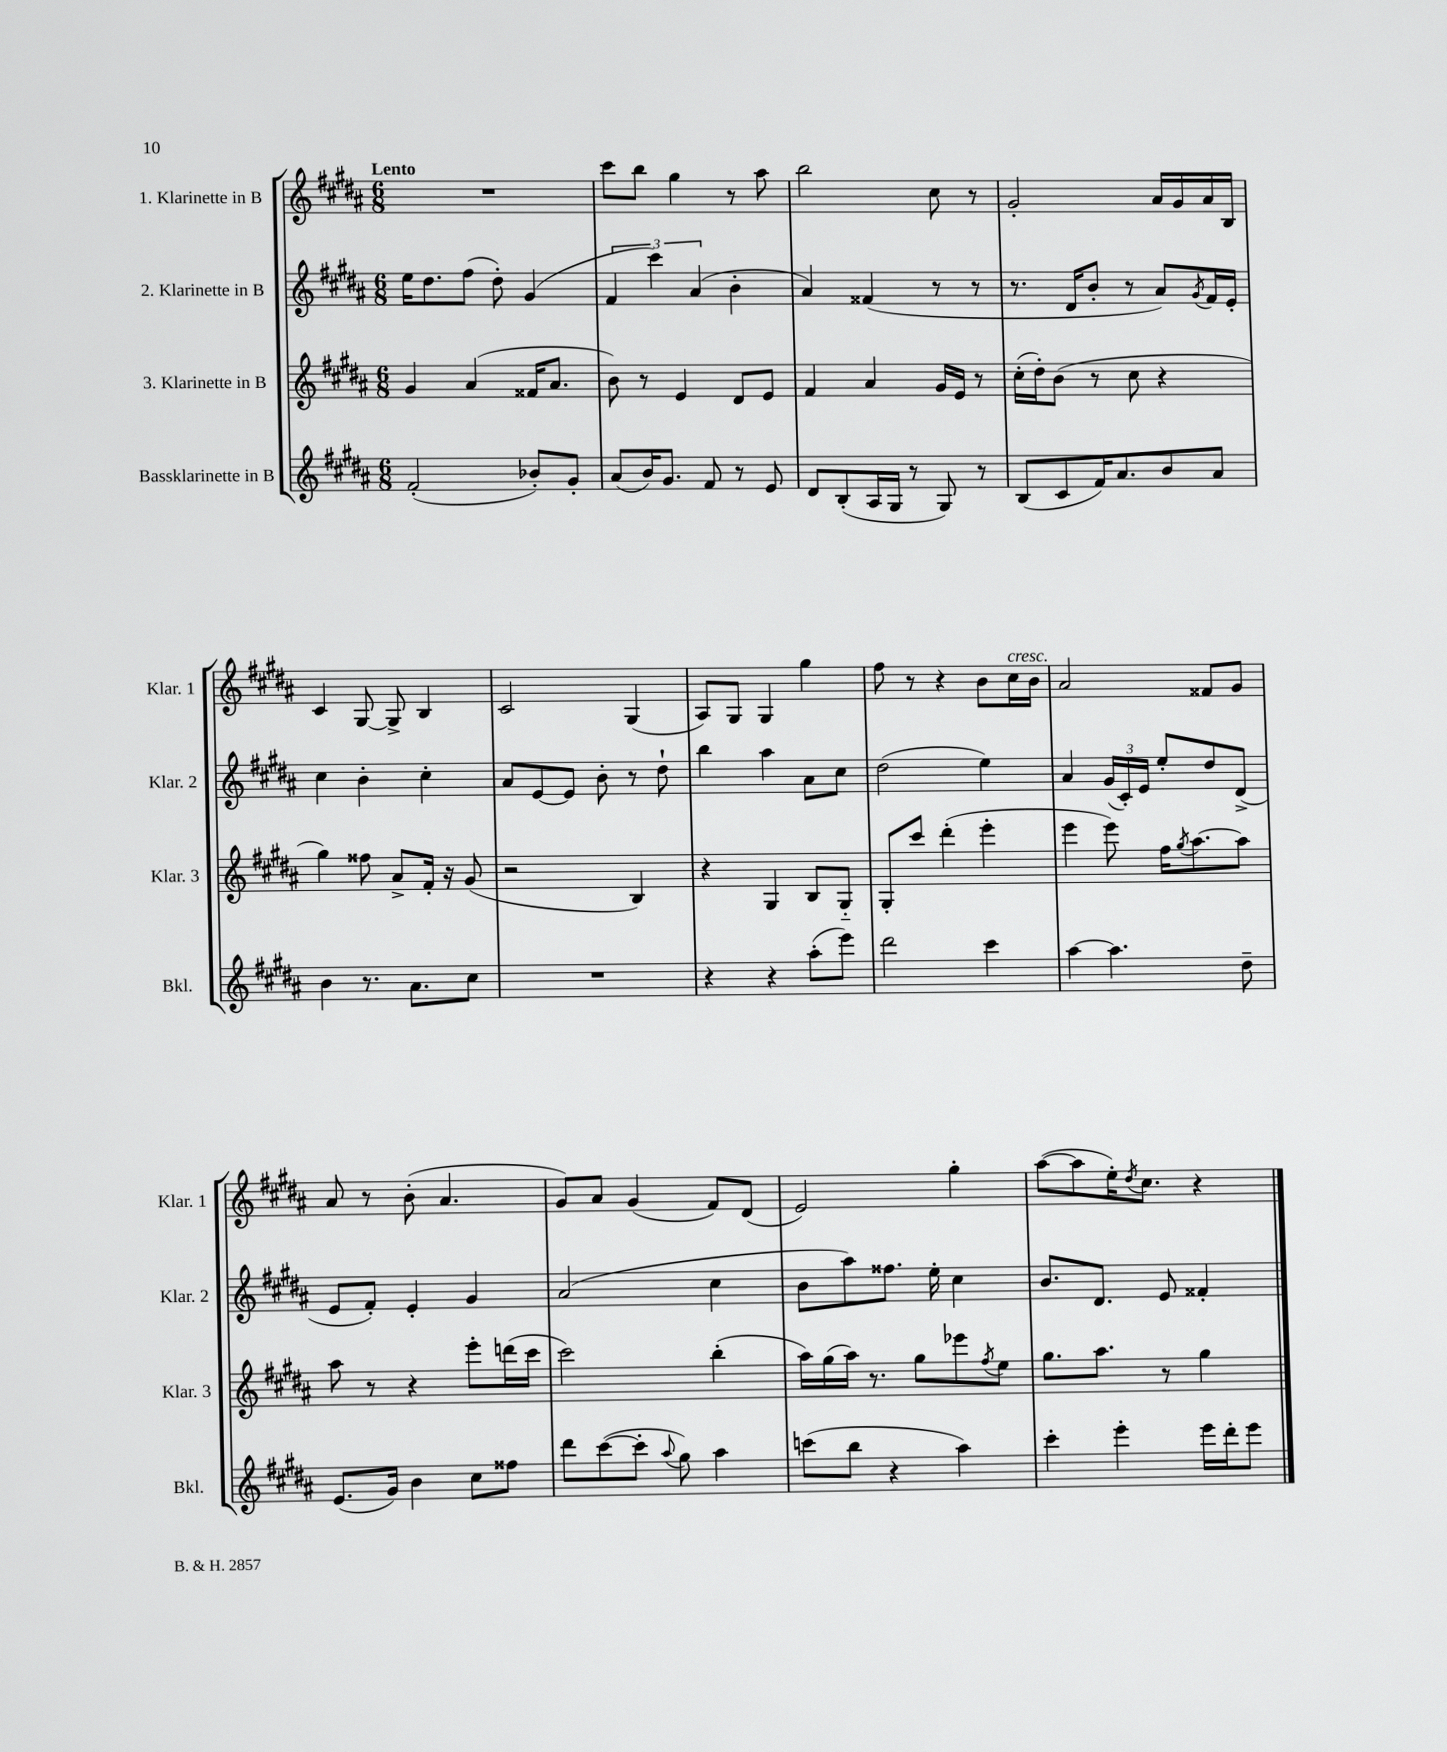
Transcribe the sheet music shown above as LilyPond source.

<<
\new StaffGroup <<
\new Staff = "s0" \with { instrumentName = "1. Klarinette in B" shortInstrumentName = "Klar. 1" } {
    \clef treble \key b \major \numericTimeSignature \time 6/8 \tempo "Lento"
    R2. |
    cis'''8 b''8 gis''4 r8 ais''8 |
    b''2 cis''8 r8 |
    gis'2-. ais'16 gis'16 ais'16 b16 |
    cis'4 gis8~ gis8-> b4 |
    cis'2 gis4( |
    ais8) gis8 gis4 gis''4 |
    fis''8 r8 r4 b'8 cis''16^\markup { \italic "cresc." } b'16 |
    ais'2 fisis'8 gis'8 |
    ais'8 r8 b'8-.( ais'4. |
    gis'8) ais'8 gis'4( fis'8) dis'8( |
    e'2) gis''4-. |
    ais''8~( ais''8 e''16-.) \acciaccatura { dis''8 } cis''8. r4 \bar "|." |
}
\new Staff = "s1" \with { instrumentName = "2. Klarinette in B" shortInstrumentName = "Klar. 2" } {
    \clef treble \key b \major \numericTimeSignature \time 6/8
    e''16 dis''8. fis''8( dis''8-.) gis'4( |
    \tuplet 3/2 { fis'4 cis'''4) ais'4( } b'4-. |
    ais'4) fisis'4( r8 r8 |
    r8. dis'16 b'8-. r8 ais'8) \acciaccatura { gis'8 } fis'16 e'16-. |
    cis''4 b'4-. cis''4-. |
    ais'8 e'8~ e'8 b'8-. r8 dis''8-! |
    b''4 ais''4 ais'8 cis''8 |
    dis''2( e''4) |
    ais'4 \tuplet 3/2 { gis'16( cis'16-.) e'16 } e''8-. dis''8 dis'8->( |
    e'8 fis'8-.) e'4-. gis'4 |
    ais'2( cis''4 |
    b'8 ais''8) fisis''8. e''16-. cis''4 |
    b'8. dis'8. e'8 fisis'4-. \bar "|." |
}
\new Staff = "s2" \with { instrumentName = "3. Klarinette in B" shortInstrumentName = "Klar. 3" } {
    \clef treble \key b \major \numericTimeSignature \time 6/8
    gis'4 ais'4( fisis'16 ais'8. |
    b'8) r8 e'4 dis'8 e'8 |
    fis'4 ais'4 gis'16 e'16 r8 |
    cis''16-.( dis''16-.) b'8( r8 cis''8 r4 |
    gis''4) fisis''8 ais'8-> fis'16-. r16 gis'8( |
    r2 b4) |
    r4 gis4 b8 gis8-_ |
    gis8-. cis'''8 dis'''4-.( e'''4-. |
    e'''4 e'''8) fis''16 \acciaccatura { gis''8 } ais''8.~ ais''8 |
    ais''8 r8 r4 e'''8-. d'''16( cis'''16 |
    cis'''2) b''4-.( |
    ais''16) gis''16( ais''16) r8. gis''8 ees'''8 \acciaccatura { fis''8 } e''8 |
    gis''8. ais''8. r8 gis''4 \bar "|." |
}
\new Staff = "s3" \with { instrumentName = "Bassklarinette in B" shortInstrumentName = "Bkl." } {
    \clef treble \key b \major \numericTimeSignature \time 6/8
    fis'2-.( bes'8-.) gis'8-. |
    ais'8( b'16) gis'8. fis'8 r8 e'8 |
    dis'8 b8-.( ais16 gis16 r8 gis8) r8 |
    b8( cis'8 fis'16) ais'8. b'8 ais'8 |
    b'4 r8. ais'8. cis''8 |
    R2. |
    r4 r4 ais''8-.( e'''8) |
    dis'''2 cis'''4 |
    ais''4~ ais''4. dis''8-- |
    e'8.( gis'16) b'4 cis''8 fisis''8 |
    dis'''8 cis'''8~( cis'''8-. \appoggiatura { ais''8 } gis''8) ais''4 |
    c'''8( b''8 r4 ais''4) |
    cis'''4-. e'''4-. e'''16 dis'''16-. e'''8 \bar "|." |
}
>>
>>
\layout { \context { \Score \remove "Bar_number_engraver" } }
